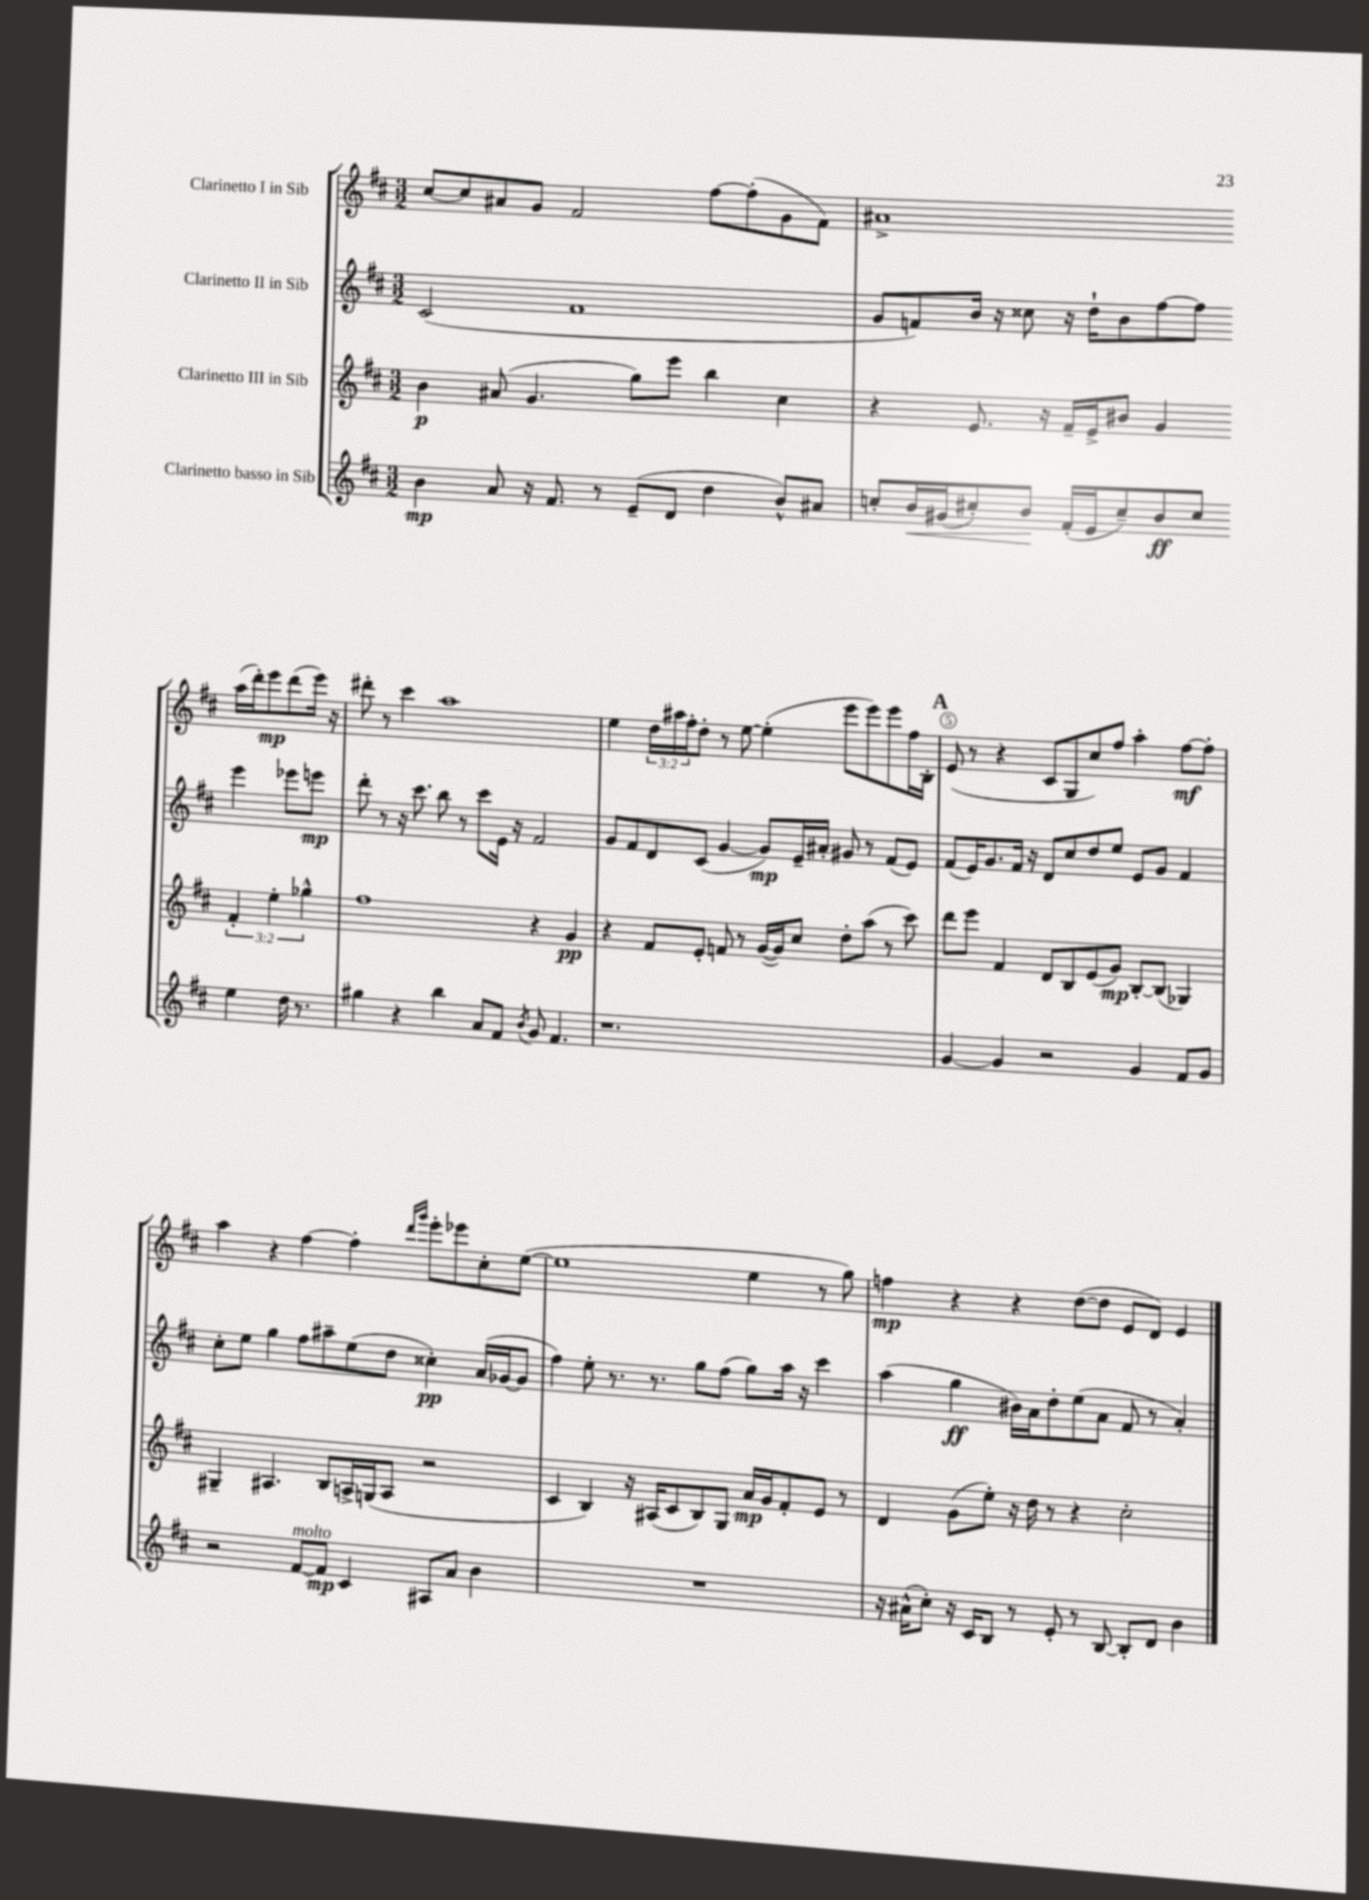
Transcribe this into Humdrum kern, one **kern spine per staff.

**kern	**kern	**kern	**kern
*staff4	*staff3	*staff2	*staff1
*clefG2	*clefG2	*clefG2	*clefG2
*k[f#c#]	*k[f#c#]	*k[f#c#]	*k[f#c#]
*M3/2	*M3/2	*M3/2	*M3/2
4b\	4b\	(2c#/	[8cc#/L
.	.	.	8cc#/]
8a/	(8a#/	.	8a#/
16r	4.g/	.	8g/J
8.f#/	.	.	.
.	.	1f#	2f#/
8r	.	.	.
(8e~/L	8gg\L)	.	.
8d/J	8eee\J	.	.
4dd\	4bb\	.	[8ff#\L
.	.	.	(8ff#'\]
8b^^/L)	4cc#\	.	8g\
8a#/J	.	.	8f#\J)
=	=	=	=
8cc'/L	4r	8g/L	1a#^
16b/L	.	8f/)	.
(16g#/J	.	.	.
8cc#'/)	8.e/	16b/Jk	.
.	.	16r	.
8b/J	.	8cc##\	.
.	16r	.	.
(16f#'/LL	16f#~/LL	16r	.
16e/J	16e^/J	16dd`\LK	.
8cc#~/)	8b#/J	8b\	.
8b/	4g/	[8ff#\	.
8cc#/J	.	8ff#\]J	.
4ee\	6f#'/	4eee\	(16aa\LL
.	.	.	16ddd'\J)
.	.	.	8eee\
.	6ee'\	.	.
16dd\	.	8eee-\L	(8ddd\
8.r	.	.	.
.	6gg-^^\	.	.
.	.	8eee\J	16eee\Jk)
.	.	.	16r
=	=	=	=
4gg#\	1ff#	8ddd'\	8ddd#'\
.	.	8r	8r
4r	.	16r	4ccc#\
.	.	8.ccc#\	.
4bb\	.	8bb\	1aa
.	.	8r	.
8a/L	.	8ccc#\L	.
8f#/J	.	16e\Jk	.
.	.	16r	.
8qb/	.	.	.
8g/	4r	2f#/	.
4.f#/	.	.	.
.	4g/	.	.
=	=	=	=
1.r	4r	8g/L	4ee\
.	.	8f#/	.
.	8f#/L	8d/	24dd\LL
.	.	.	24aa#\
.	.	.	24ff#'\J
.	8e'/J	(8c#/J	8dd'\J
.	8f/	[4g/	8r
.	8r	.	[8ee\
.	([16g/LL	8g/]L)	(4ee'\]
.	16g/]J)	.	.
.	8cc#/J	16e~/L	.
.	.	16a#'/JJ	.
.	8dd'\L	8g#/	8eee\L
.	(8aa\J	8r	8eee\)
.	8r	(8f#/L	8eee\
.	8ccc#\)	8e/J)	16ff#\L
.	.	.	16B'\JJ
=	=	=	=
[4g/	8ddd\L	(8f#/L	(8e/
.	8eee\J	16e/K)	8r
.	.	8.g/	.
4g/]	4f#/	.	4r
.	.	16f#/Jk	.
.	.	16r	.
2r	8d/L	8d/L	8c#/L
.	8B/	8cc#/	8G/
.	(8e/	8dd/	8cc#/)
.	8g/J)	8ee/J	8ff#/J
4g/	[8B'/L	8e/L	4aa'\
.	(8B/]J	8g/J	.
8f#/L	4G-/)	4f#/	[8ff#\L
8g/J	.	.	8ff#'\]J
=	=	=	=
2r	4G#~/	8cc#'\L	4aa\
.	.	8ee\J	.
.	4.A#/	4gg\	4r
[8f#/L	.	8ff#\L	[4ff#\
8f#/]J	8B/L	8aa#~\	.
4c#/	16A^/L	(8ee\	4ff#'\]
.	(16G/J	.	.
.	8A/J	8dd\J	.
.	.	.	16qqddd/LL
.	.	.	16qqggg/JJ
8A#/L	2r	4cc##'\)	8eee'\L
8a/J	.	.	8eee-\
4b\	.	(16a/LL	8cc#'\
.	.	[16g-/J	.
.	.	8g-/]J	([8ee\J
=	=	=	=
1.r	4c#/	4ff#\)	1ee]
.	4B/)	8ee'\	.
.	.	8.r	.
.	16r	.	.
.	(16A#/LK	8.r	.
.	8c#/	.	.
.	8B/)	8gg\L	.
.	8G/J	(8ff#\J	.
.	16a/LL	8gg\L)	4ee\
.	16g/J	.	.
.	8f#'/	16aa\Jk	.
.	.	16r	.
.	8e/J	4ccc#\	8r
.	8r	.	8gg\)
=	=	=	=
16r	4d/	(4aa\	4ff\
(16a#^^\LK	.	.	.
8cc#'\J)	.	.	.
16r	(8g\L	4gg\	4r
16c#/LK	.	.	.
8B/J	8ee'\J)	.	.
8r	16r	16b#\LL)	4r
.	16dd\	16a\J	.
8e'/	8r	8dd'\	.
8r	4r	(8ee\	([8dd\L
[8B/	.	8a\J	8dd\]J
8B'/]L	2cc#'\	8f#/	8e/L
8d/J	.	8r	8d/J)
4b\	.	4a'/)	4e/
==	==	==	==
*-	*-	*-	*-
